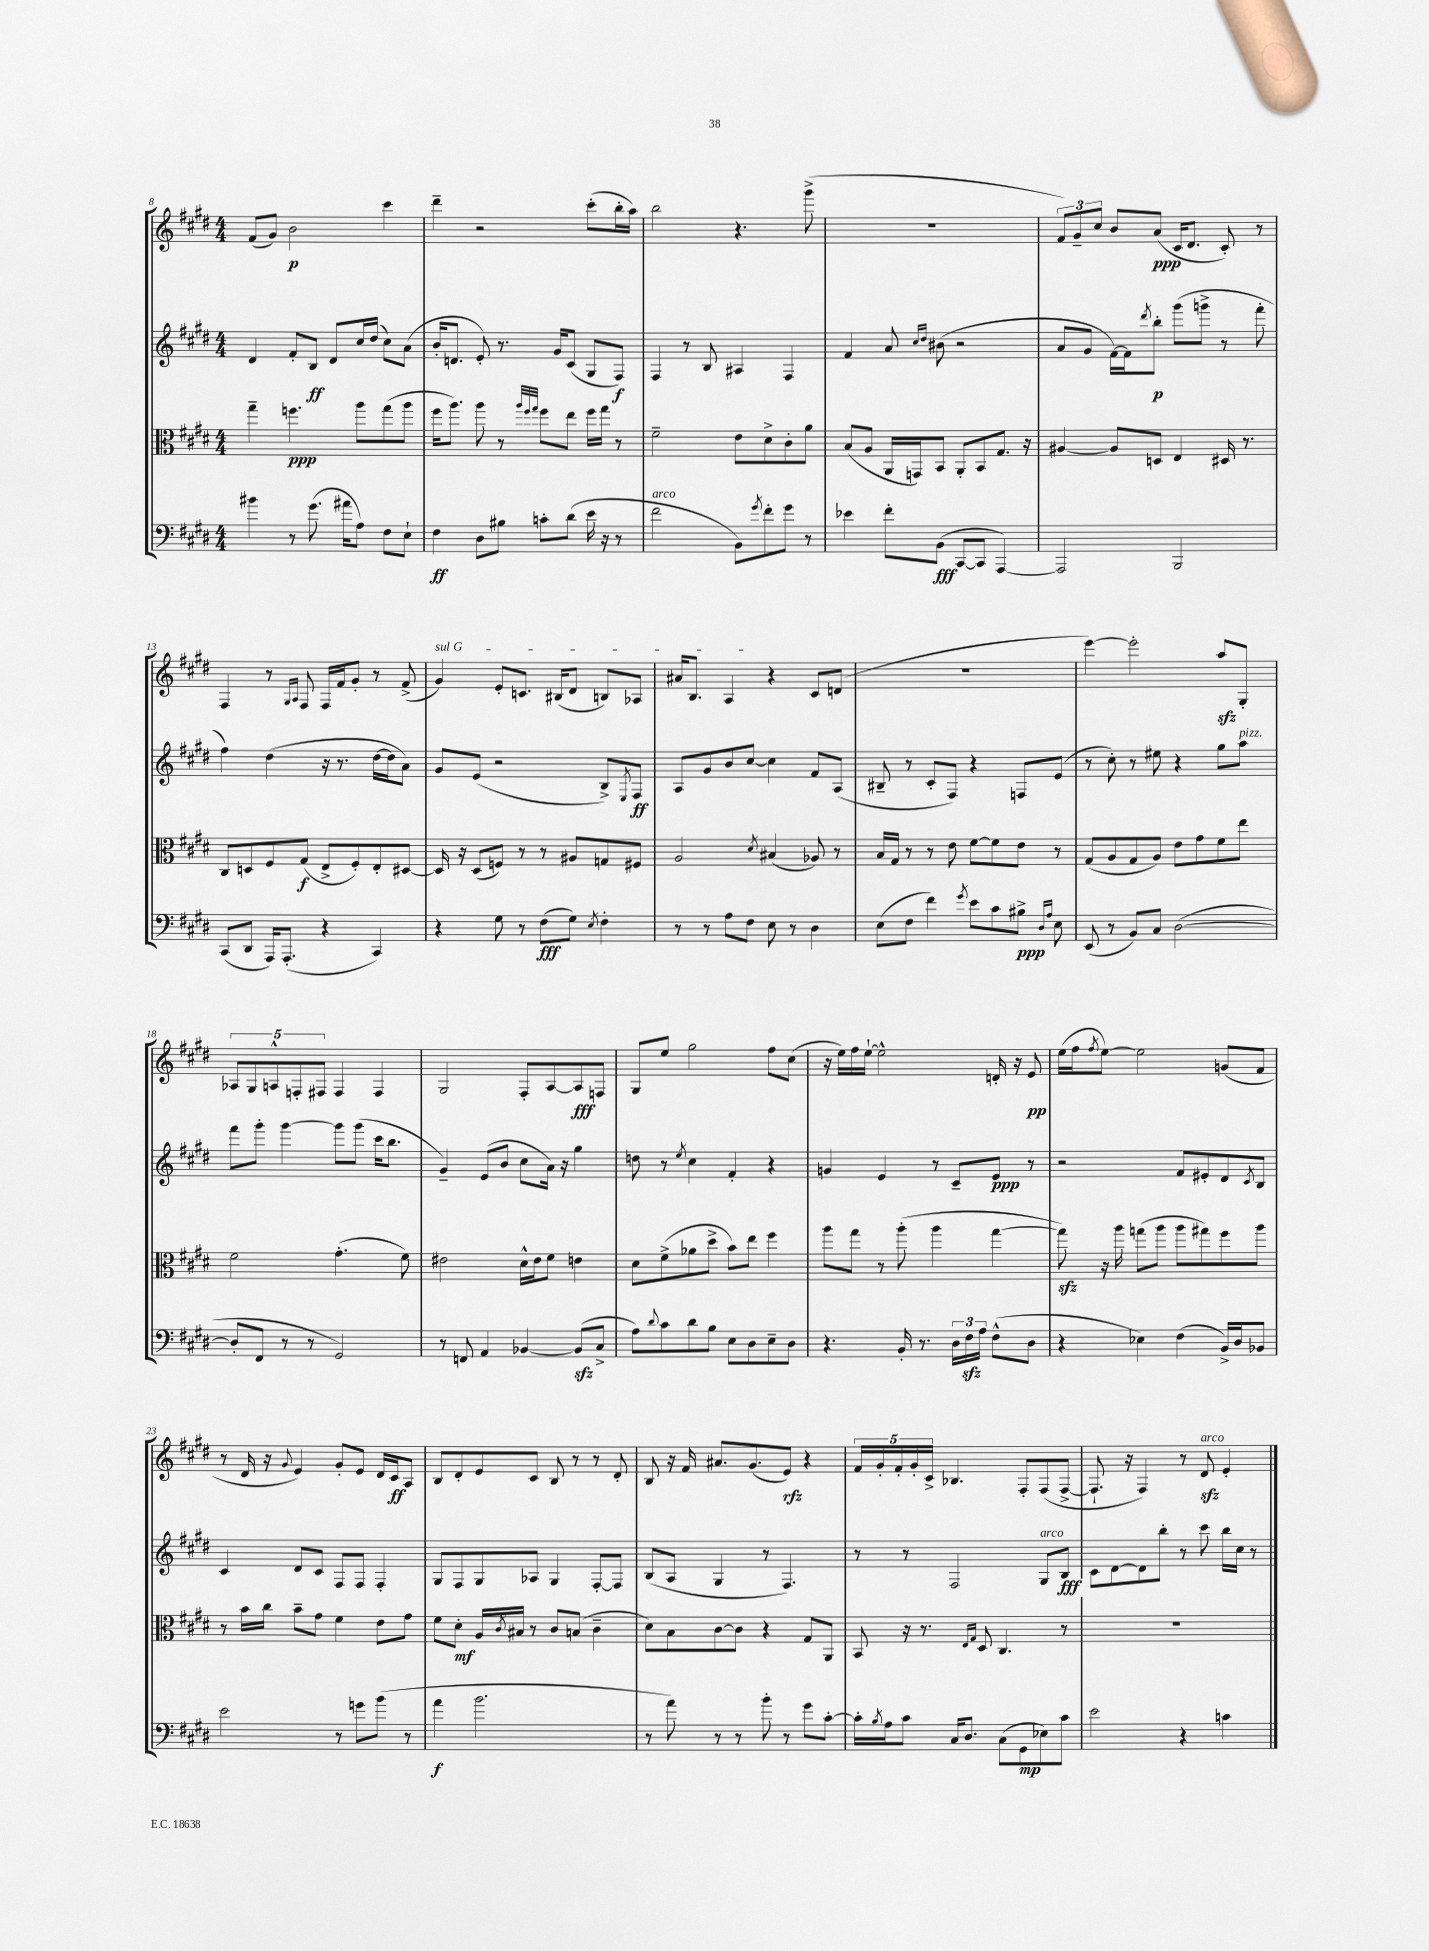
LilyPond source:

<<
\new StaffGroup <<
\new Staff = "s0" {
    \clef treble \key e \major \numericTimeSignature \time 4/4
    fis'8( gis'8) b'2\p cis'''4 |
    dis'''4-- r2 cis'''8-.( b''16-. a''16) |
    b''2 r4. gis'''8->( |
    R1 |
    \tuplet 3/2 { fis'8) gis'8-- cis''8 } b'8 a'8\ppp( cis'16 dis'8. cis'8-.) r8 |
    fis4 r8 \grace { gis16 a16 } fis8 fis16 fis'16 gis'8-. r8 fis'8->( |
    \once \override TextSpanner.bound-details.left.text = \markup { \italic "sul G" } gis'4\startTextSpan) e'8-. c'8. bis16( dis'8 b8) aes8 |
    ais'16 b8. a4\stopTextSpan r4 cis'8 d'8( |
    R1 |
    e'''4~) e'''2-. a''8\sfz gis8-. |
    \tuplet 5/4 { aes8 gis8 a8-^ f8-. fis8 } fis4 fis4 |
    gis2 fis8-. a8~ a8\fff f8 |
    gis8 e''8 gis''2 fis''8 cis''8( |
    r16 e''16) fis''16 e''16~-! e''2-^ d'16-. r16 e'8\pp |
    e''16( fis''16 \acciaccatura { fis''8 } e''8~) e''2 g'8( fis'8 |
    r8 dis'16 r16 \appoggiatura { gis'8 } e'4) gis'8-. e'8 dis'16 cis'16\ff a8 |
    b8 dis'8-. e'8 cis'8 b8 r8 r8 dis'8-. |
    b8 r16 fis'16 ais'8. gis'8.( e'8\rfz) r4 |
    \tuplet 5/4 { fis'16 gis'16-. fis'16-. gis'16-. cis'16-> } bes4. fis8-. fis8( fis8~-> |
    fis8.-! r16 fis4) r8 dis'8\sfz^\markup { \italic "arco" } e'4-. \bar "|." |
}
\new Staff = "s1" {
    \clef treble \key e \major \numericTimeSignature \time 4/4
    dis'4 fis'8-. b8\ff dis'8 cis''16 dis''16( cis''8) a'8( |
    b'16-. d'8. e'8-.) r8. gis'16 cis'8( gis8 fis8\f) |
    fis4 r8 b8 ais4 fis4 |
    fis'4 a'8 \grace { cis''16 dis''16 } bis'8( r2 |
    a'8 gis'8 fis'16~) fis'16 \acciaccatura { dis'''8 } b''8-.\p gis'''8( g'''8-> r8 fis'''8-. |
    fis''4) dis''4( r16 r8. dis''16~ dis''16 a'8) |
    gis'8 e'8( r2 b8->) \acciaccatura { e8 } fis8\ff |
    a8 gis'8 b'8 cis''8~ cis''4 fis'8 a8( |
    bis8-- r8 cis'8-. fis8) r4 f8 e'8( |
    r8 cis''8-.) r8 eis''8 r4 gis''8 a''8^\markup { \italic "pizz." } |
    fis'''8 gis'''8-. gis'''4~ gis'''8 gis'''8( cis'''16 b''8. |
    gis'4--) e'8( b'8 cis''8 a'16) r16 gis''4 |
    d''8 r8 \acciaccatura { e''8 } cis''4 fis'4-. r4 |
    g'4 e'4 r8 cis'8-- e'8\ppp r8 |
    r2 fis'8 eis'8-. dis'8 \acciaccatura { cis'8 } b8 |
    cis'4 dis'8 cis'8 fis8 fis8 fis4-. |
    gis8 fis8 gis8 aes8 gis4 fis8~-. fis8 |
    b8( a8 gis4 r8 fis4.) |
    r8 r8 fis2 gis8^\markup { \italic "arco" } b8\fff |
    cis'8 dis'8~ dis'8 b''8-. r8 cis'''8 b''16 cis''16 r8 \bar "|." |
}
\new Staff = "s2" {
    \clef alto \key e \major \numericTimeSignature \time 4/4
    gis''4-- f''4.\ppp a''8 gis''8( a''8 |
    fis''16 a''8.) a''8 r8 \grace { a''32 fis''32 gis''32 } fis''8 e''8 fis''16 gis''16 r8 |
    fis'2-- e'8 dis'8-> cis'8-. a'8 |
    b8( a8 a,16 g,16) b,8 a,8-. b,8 gis8. r16 |
    ais4~ ais8 d8 e4 dis16 r8. |
    cis8 d8 fis8 gis8\f( e8-> fis8-.) e8-. dis8~ |
    dis16 r16 dis8( f8) r8 r8 ais8 g8 fis8 |
    a2 \acciaccatura { dis'8 } bis4( aes8) r8 |
    b16 gis16 r8 r8 e'8 fis'8~ fis'8 e'8 r8 |
    gis8( a8 gis8 a8) e'8 gis'8 fis'8 e''8 |
    fis'2 gis'4.-.( fis'8) |
    eis'2 dis'16-^ eis'16 fis'8 e'4 |
    dis'8 fis'8->( aes'8 dis''8-> b'8) e''8 fis''4 |
    a''8 gis''8 r8 a''8-.( a''4 gis''4~ |
    gis''8\sfz) r16 a''16 g''8( a''8 a''8 gis''8) fis''8 a''8 |
    r8 b'16 cis''16 b'8-- gis'8 fis'4 e'8 gis'8 |
    fis'8 dis'8-.\mf a16 \acciaccatura { cis'8 } bis16 r8 cis'8 b8( cis'4-- |
    dis'8) b8 cis'8~ cis'8 r4 gis8 a,8 |
    b,8 r16 r8. \grace { e16 gis16 } dis8 cis4. r8 |
    R1 \bar "|." |
}
\new Staff = "s3" {
    \clef bass \key e \major \numericTimeSignature \time 4/4
    bis'4 r8 gis'8.( ais'16 a8) fis8 e8-! |
    fis4\ff dis8 bis8 c'8-. dis'8( e'16 r16 r8 |
    fis'2^\markup { \italic "arco" } b,8) \acciaccatura { gis'8 } fis'8-. gis'8 r8 |
    ees'4 fis'8-. b,8\fff( cis,8~ cis,8 a,,4~) |
    a,,2 b,,2 |
    cis,8( dis,8 a,,16) a,,8.-.( r4 cis,4) |
    r4 gis8 r8 fis8\fff( gis8) \acciaccatura { e8 } fis4-. |
    r8 r8 a8 fis8 e8 r8 dis4 |
    e8( fis8 fis'4) \acciaccatura { gis'8 } e'8 cis'8 bis8->\ppp \grace { dis16 a16 } e8 |
    e,8( r8 b,8) cis8 dis2~( |
    dis8-. fis,8 r8 r8 gis,2) |
    r8 f,8 a,4 bes,4~ bes,8\sfz( cis8-> |
    a8) \appoggiatura { dis'8 } cis'8 dis'8 b8 e8 dis8 e8-- dis8 |
    r4. b,16-. r8. \tuplet 3/2 { dis16 fis16\sfz a16 } fis8-^( dis8 |
    r4 ees4) fis4( b,16->) dis16 bes,8 |
    e'2 r8 g'8 b'8( r8 |
    a'4\f b'2. |
    r8 a'8) r8 r8 b'8-. r8 gis'8 cis'8~-. |
    cis'16-. \acciaccatura { b8 } a16 cis'8 cis16 dis8. cis8( gis,8\mp ees8) cis'8 |
    e'2 r4 c'4 \bar "|." |
}
>>
>>
\layout { \context { \Score currentBarNumber = #8 } }
